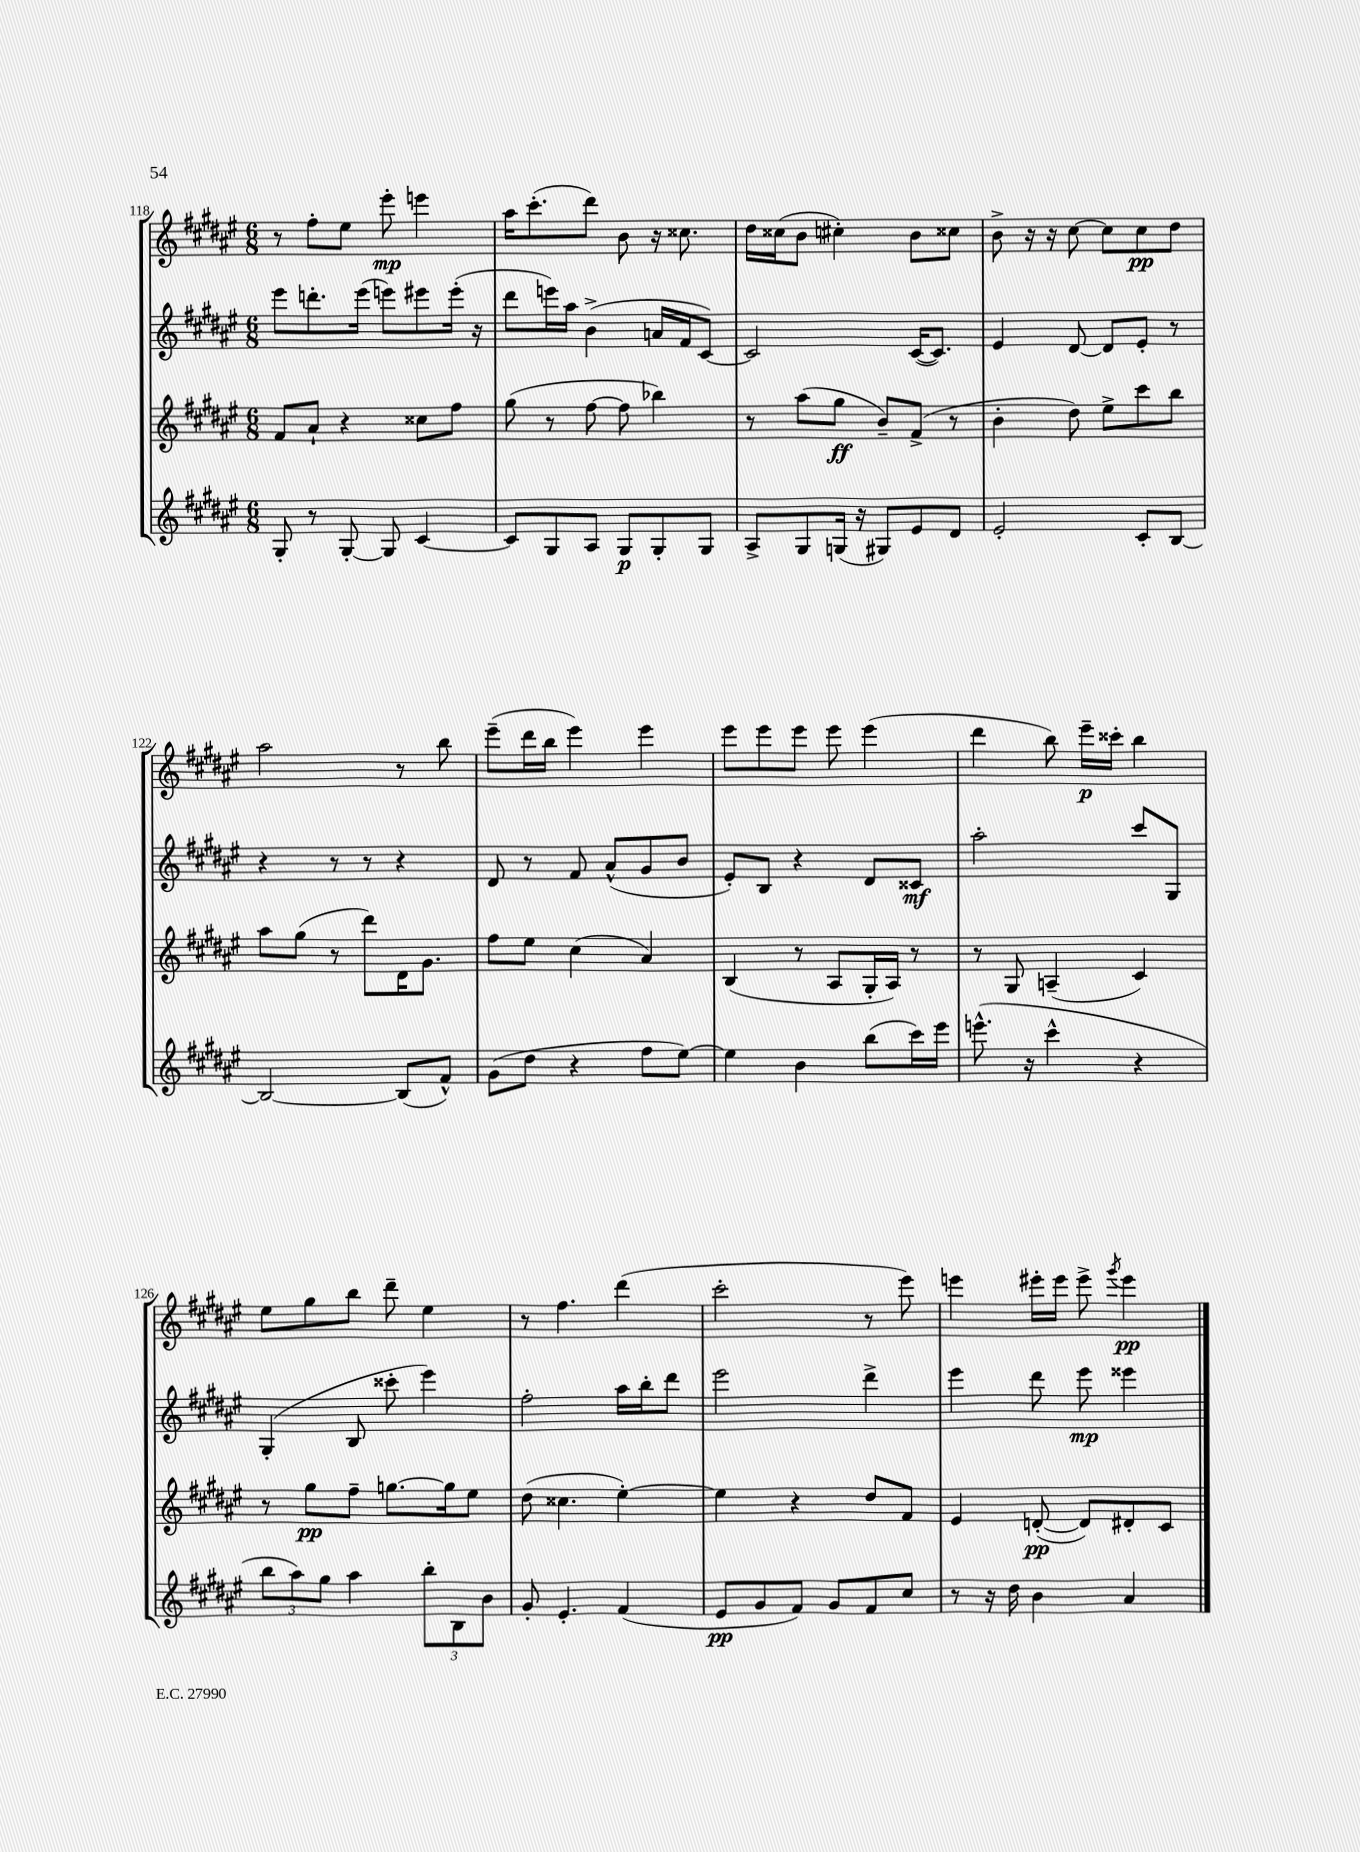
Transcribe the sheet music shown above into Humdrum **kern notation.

**kern	**kern	**kern	**kern
*staff4	*staff3	*staff2	*staff1
*clefG2	*clefG2	*clefG2	*clefG2
*k[f#c#g#d#a#e#]	*k[f#c#g#d#a#e#]	*k[f#c#g#d#a#e#]	*k[f#c#g#d#a#e#]
*M6/8	*M6/8	*M6/8	*M6/8
8G#'	8f#	8eee#	8r
8r	8a#`	8.ddd'	8ff#'
[8G#'	4r	.	8ee#
.	.	(16eee#	.
8G#]	.	8eee)	8eee#'
[4c#	8cc##	8eee#	4eee
.	8ff#	(16eee#'	.
.	.	16r	.
=	=	=	=
8c#]	(8gg#	8ddd#	16aa#
.	.	.	(8.ccc#'
8G#	8r	16eee)	.
.	.	16aa#	.
8A#	[8ff#	(4b^	8ddd#)
8G#	8ff#]	.	8b
8G#'	4bb-)	16a	16r
.	.	16f#	8.cc##
8G#	.	[8c#)	.
=	=	=	=
8A#^	8r	2c#]	16dd#
.	.	.	(16cc##
8G#	(8aa#	.	8b
(16G	8gg#	.	4cc#')
16r	.	.	.
8G#)	8b~)	.	.
8e#	(8f#^	([16c#	8b
.	.	8.c#])	.
8d#	8r	.	8cc##
=	=	=	=
2e#'	4b'	4e#	8b^
.	.	.	16r
.	.	.	16r
.	8dd#)	[8d#	[8cc#
.	8ee#^	8d#]	8cc#]
8c#'	8ccc#	8e#'	8cc#
[8B	8bb	8r	8dd#
=	=	=	=
2B_	8aa#	4r	2aa#
.	(8gg#	.	.
.	8r	8r	.
.	8ddd#)	8r	.
(8B]	16d#	4r	8r
.	8.g#	.	.
8f#^^)	.	.	8bb
=	=	=	=
(8g#	8ff#	8d#	(8eee#~
8dd#	8ee#	8r	16ddd#
.	.	.	16bb
4r	(4cc#	8f#	4eee#)
.	.	(8a#^^	.
8ff#	4a#)	8g#	4eee#
[8ee#)	.	8b	.
=	=	=	=
4ee#]	(4B	8e#')	8eee#
.	.	8B	8eee#
4b	8r	4r	8eee#
.	8A#	.	8eee#
(8bb	16G#'	8d#	(4eee#
.	16A#)	.	.
16ccc#)	8r	8c##	.
16eee#	.	.	.
=	=	=	=
(8.eee^^	8r	2aa#'	4ddd#
.	8G#	.	.
16r	.	.	.
4ccc#^^	(4A~	.	8bb)
.	.	.	16eee#~
.	.	.	16ccc##'
4r	4c#)	8ccc#	4bb
.	.	8G#	.
=	=	=	=
12bb	8r	(4G#'	8ee#
12aa#)	.	.	.
.	8gg#	.	8gg#
12gg#	.	.	.
4aa#	8ff#~	8B	8bb
.	[8.gg	8ccc##'	8ddd#~
12bb'	.	4eee#)	4ee#
.	16gg]	.	.
12B	.	.	.
.	8ee#	.	.
12b	.	.	.
=	=	=	=
8g#'	(8dd#	2ff#'	8r
4.e#'	4.cc##	.	4.ff#
(4f#	[4ee#')	16aa#	(4ddd#
.	.	16bb'	.
.	.	8ddd#	.
=	=	=	=
8e#	4ee#]	2eee#	2ccc#'
8g#	.	.	.
8f#)	4r	.	.
8g#	.	.	.
8f#	8dd#	4ddd#^	8r
8cc#	8f#	.	8eee#)
=	=	=	=
8r	4e#	4eee#	4eee
16r	.	.	.
16dd#	.	.	.
4b	([8d'	8ddd#	16eee#'
.	.	.	16eee#
.	8d])	8eee#	8eee#^
.	.	.	8qggg#
4a#	8d#'	4eee##	4eee#
.	8c#	.	.
==	==	==	==
*-	*-	*-	*-
